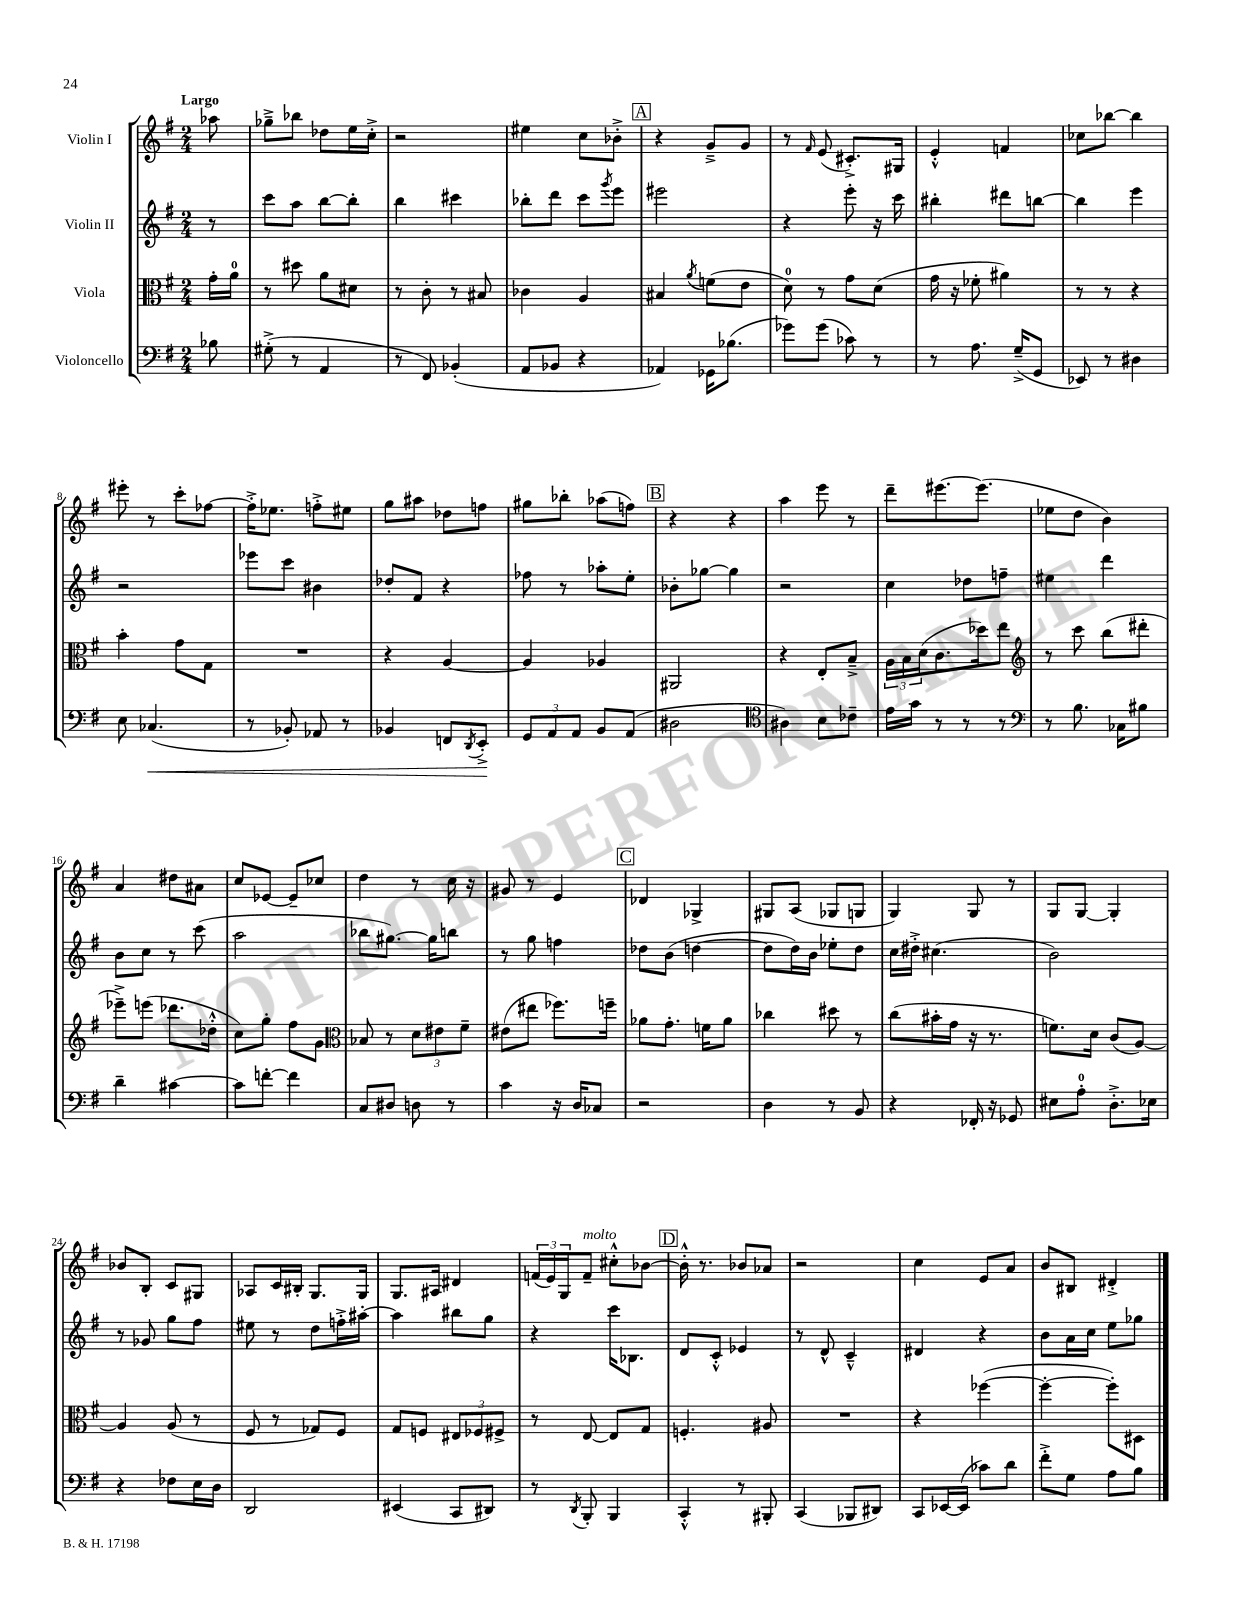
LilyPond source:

<<
\new StaffGroup <<
\new Staff = "s0" \with { instrumentName = "Violin I" } {
    \clef treble \key g \major \numericTimeSignature \time 2/4 \partial 8 \tempo "Largo"
    aes''8 |
    ges''8---> bes''8 des''8 e''16 c''16-.-> |
    r2 |
    eis''4 c''8 bes'8-.-> |
    \mark \markup { \box "A" } r4 g'8---> g'8 |
    r8 \grace { fis'16 } e'8( cis'8.-.->) gis16 |
    e'4-.-^ f'4 |
    ces''8 bes''8~ bes''4 |
    eis'''8-. r8 c'''8-. fes''8~ |
    fes''16-.-> ees''8. f''8-.-> eis''8 |
    g''8 ais''8 des''8 f''8 |
    gis''8 bes''8-. aes''8( f''8) |
    \mark \markup { \box "B" } r4 r4 |
    a''4 e'''8 r8 |
    d'''8-- eis'''8.~ eis'''8.( |
    ees''8 d''8 b'4) |
    a'4 dis''8 ais'8 |
    c''8 ees'8~ ees'8-- ces''8 |
    d''4 r8 c''16 r16 |
    gis'8 r8 e'4 |
    \mark \markup { \box "C" } des'4 ges4-> |
    gis8 a8( ges8 g8 |
    g4) g8 r8 |
    g8 g8~ g4-. |
    bes'8 b8-. c'8 gis8 |
    aes8 c'16 bis16-. g8. g16 |
    g8. ais16 dis'4 |
    \tuplet 3/2 { f'16( e'16) g16 } f'8--^\markup { \italic "molto" } cis''8-.-^ bes'8~ |
    \mark \markup { \box "D" } bes'16-.-^ r8. bes'8 aes'8 |
    r2 |
    c''4 e'8 a'8 |
    b'8 bis8 dis'4-.-> \bar "|." |
}
\new Staff = "s1" \with { instrumentName = "Violin II" } {
    \clef treble \key g \major \numericTimeSignature \time 2/4 \partial 8
    r8 |
    c'''8 a''8 b''8~ b''8-. |
    b''4 cis'''4 |
    bes''8-. d'''8 c'''8 \acciaccatura { g'''8 } e'''8 |
    \mark \markup { \box "A" } eis'''2 |
    r4 e'''8-. r16 c'''16 |
    bis''4-. dis'''8 b''8~ |
    b''4 e'''4 |
    r2 |
    ees'''8 c'''8 bis'4 |
    des''8-. fis'8 r4 |
    fes''8 r8 aes''8-. e''8-. |
    \mark \markup { \box "B" } bes'8-. ges''8~ ges''4 |
    r2 |
    c''4 des''8 f''8-- |
    eis''4 d'''4 |
    b'8 c''8 r8 c'''8( |
    a''2 |
    bes''8 gis''8.~) gis''16 b''8 |
    r8 g''8 f''4 |
    \mark \markup { \box "C" } des''8 b'8( d''4~ |
    d''8 d''16) b'16 ees''8-. d''8 |
    c''16 dis''16-.-> cis''4.( |
    b'2) |
    r8 ges'8 g''8 fis''8 |
    eis''8 r8 d''8 f''16-.-> ais''16~-. |
    ais''4 bis''8 g''8 |
    r4 c'''16 bes8. |
    \mark \markup { \box "D" } d'8 c'8-.-^ ees'4 |
    r8 d'8-^ c'4---^ |
    dis'4 r4 |
    b'8 a'16 c''16 e''8 ges''8 \bar "|." |
}
\new Staff = "s2" \with { instrumentName = "Viola" } {
    \clef alto \key g \major \numericTimeSignature \time 2/4 \partial 8
    g'16-. a'16-0 |
    r8 dis''8 a'8 dis'8 |
    r8 c'8-. r8 bis8 |
    ces'4 a4 |
    \mark \markup { \box "A" } bis4 \acciaccatura { a'8 } f'8( e'8 |
    d'8-0) r8 g'8 d'8( |
    g'16 r16 fes'8-. ais'4) |
    r8 r8 r4 |
    b'4-. g'8 g8 |
    R2 |
    r4 a4~ |
    a4 aes4 |
    \mark \markup { \box "B" } ais,2 |
    r4 e8-. b8---> |
    \tuplet 3/2 { a16 b16 d'16( } c'8. des''16) e''8 |
    \clef treble r8 c'''8 b''8( dis'''8-. |
    ees'''8--->) e'''8( des'''8. des''16-.-^ |
    c''8) g''8-. fis''8 g'8 |
    \clef alto bes8 r8 \tuplet 3/2 { d'8 eis'8 fis'8-- } |
    eis'8( eis''8 fes''8.) f''16-- |
    \mark \markup { \box "C" } aes'8 g'8.-. f'16 aes'8 |
    ces''4 dis''8 r8 |
    c''8( bis'16-. g'16 r16 r8. |
    f'8.) d'16 c'8( a8~) |
    a4 a8( r8 |
    fis8 r8 ges8) fis8 |
    g8 f8 \tuplet 3/2 { eis8 fes8 fis8-> } |
    r8 e8~ e8 g8 |
    \mark \markup { \box "D" } f4.-. ais8 |
    R2 |
    r4 fes''4~( |
    fes''4~-. fes''8-.) dis8 \bar "|." |
}
\new Staff = "s3" \with { instrumentName = "Violoncello" } {
    \clef bass \key g \major \numericTimeSignature \time 2/4 \partial 8
    bes8 |
    gis8-.->( r8 a,4 |
    r8 fis,8) bes,4-.( |
    a,8 bes,8 r4 |
    \mark \markup { \box "A" } aes,4) ges,16 bes8.( |
    ges'8) ges'8( ces'8) r8 |
    r8 a8. g16--->( g,8 |
    ees,8) r8 dis4 |
    e8 ces4.\<( |
    r8 bes,8-.) aes,8 r8 |
    bes,4 f,8 \acciaccatura { d,8 } e,8-.->\! |
    \tuplet 3/2 { g,8 a,8 a,8 } b,8 a,8( |
    \mark \markup { \box "B" } dis2 |
    \clef tenor ais4) b8 ces'8-- |
    e'16 g'16 r8 r8 r8 |
    \clef bass r8 b8. ces16 bis8 |
    d'4-- cis'4~ |
    cis'8 f'8~-. f'4 |
    c8 dis8 d8 r8 |
    c'4 r16 d16 ces8 |
    \mark \markup { \box "C" } r2 |
    d4 r8 b,8 |
    r4 fes,16-. r16 ges,8 |
    eis8 a8-0-. d8.-.-> ees16 |
    r4 fes8 e16 d16 |
    d,2 |
    eis,4( c,8 dis,8) |
    r8 \acciaccatura { d,8 } b,,8-. b,,4 |
    \mark \markup { \box "D" } c,4-.-^ r8 bis,,8-. |
    c,4( bes,,8 dis,8) |
    c,8 ees,16~ ees,16( ces'8) d'8 |
    fis'8-.-> g8 a8 b8 \bar "|." |
}
>>
>>
